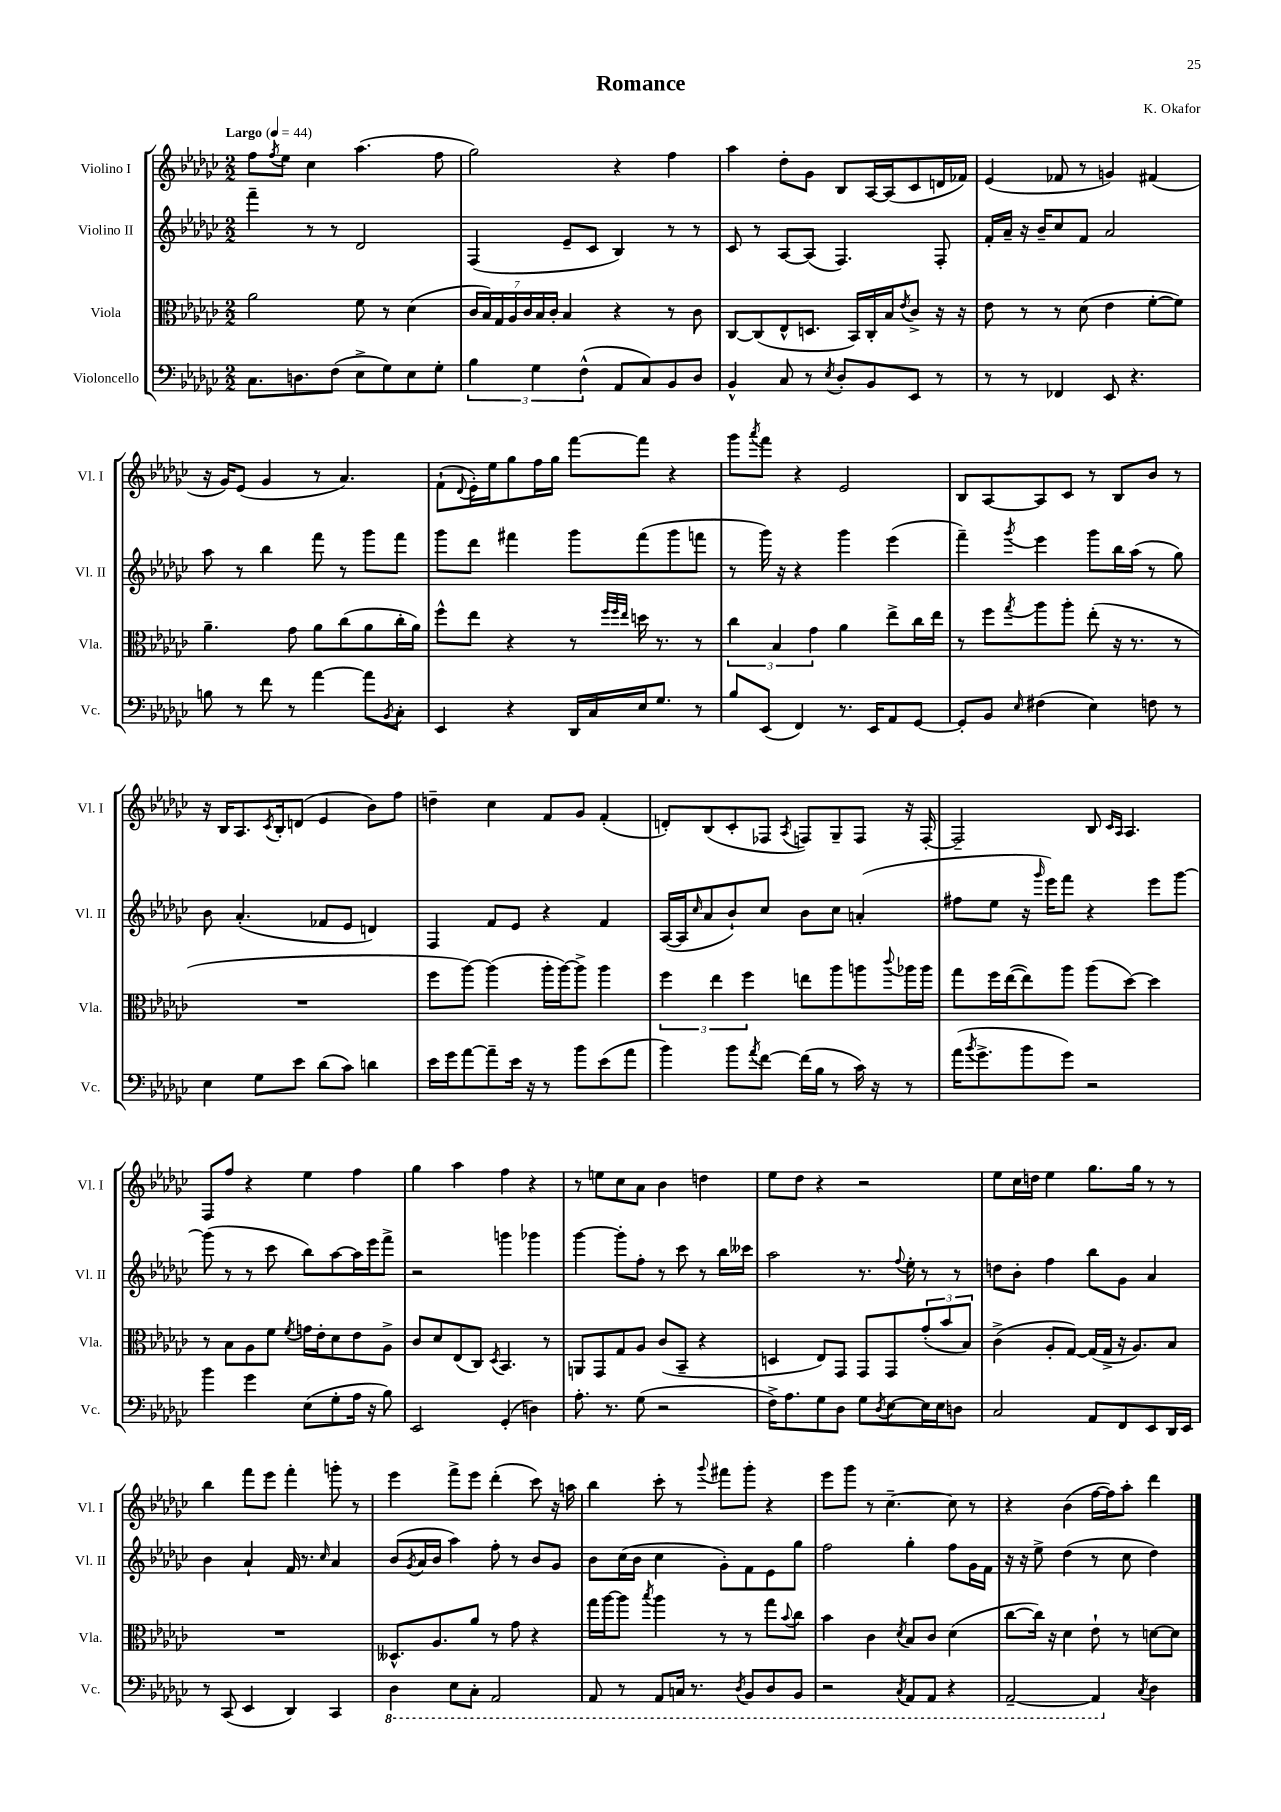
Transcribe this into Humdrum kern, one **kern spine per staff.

**kern	**kern	**kern	**kern
*staff4	*staff3	*staff2	*staff1
*clefF4	*clefC3	*clefG2	*clefG2
*k[b-e-a-d-g-c-]	*k[b-e-a-d-g-c-]	*k[b-e-a-d-g-c-]	*k[b-e-a-d-g-c-]
*M2/2	*M2/2	*M2/2	*M2/2
*MM44	*MM44	*MM44	*MM44
8.C-\L	2a-\	4fff~\	8ff\L
.	.	.	8qff/
.	.	.	8ee-\J
8.D\	.	.	.
.	.	8r	4cc-\
(8F\J	.	8r	.
8E-^\L	8f\	2d-/	(4.aa-\
8G-\)	8r	.	.
8E-\	(4d-\	.	.
8G-'\J	.	.	8ff\
=	=	=	=
6B-\	28c-/LL	(4F/	2gg-\)
.	28B-/)	.	.
.	28G-/	.	.
.	28A-/	.	.
.	28c-/	.	.
6G-\	.	.	.
.	28B-/	.	.
.	28c-'/JJ	.	.
.	4B-/	8e-~/L	.
(6F^^\	.	.	.
.	.	8c-/J	.
8AA-/L	4r	4B-/)	4r
8C-/)	.	.	.
8BB-/	8r	8r	4ff\
8D-/J	8c-\	8r	.
=	=	=	=
4BB-^^/	[8C-/L	8c-/	4aa-\
.	(8C-/]	8r	.
8C-/	8E-^^/	[8A-/L	8dd-'\L
8r	8.D/J	(8A-/]J	8g-\J
8qE-/	.	.	.
8D-'/L	.	4.F/)	8B-/L
.	16BB-/LL)	.	.
8BB-/	16C-'/	.	[16A-/L
.	16B-/J	.	(16A-/]J
.	8qe-/	.	.
8EE-/J	8c-^/J	.	8c-/
8r	16r	8F'/	16d/L
.	16r	.	16f-/JJ)
=	=	=	=
8r	8e-\	16f'/LL	(4e-/
.	.	16a-~/JJ	.
8r	8r	16r	.
.	.	16b-~/LK	.
4FF-/	8r	8cc-/	8f-/
.	(8d-\	8f/J	8r
8EE-/	4e-\	2a-/	4g/)
4.r	.	.	.
.	[8f'\L	.	(4f#/
.	8f\]J)	.	.
=	=	=	=
8B\	4.a-~\	8aa-\	16r
.	.	.	16g-/LK)
8r	.	8r	(8e-/J
8f\	.	4bb-\	4g-/
8r	8g-\	.	.
[4a-\	8a-\L	8fff\	8r
.	(8cc-\	8r	4.a-/)
8a-\]L	8a-\	8ggg-\L	.
8qBB-/	.	.	.
8C-'\J	16cc-'\L	8fff\J	.
.	16a-\JJ)	.	.
=	=	=	=
4EE-/	8ff^^\L	8ggg-\L	(8f`\L
.	.	.	8qqd-/
.	8ee-\J	8ddd-\J	16e-'\L)
.	.	.	16ee-\J
4r	4r	4fff#\	8gg-\
.	.	.	16ff\L
.	.	.	16gg-\JJ
16DD-/LL	8r	8ggg-\L	[8fff\L
16C-/	.	.	.
.	32qqff/LLL	.	.
.	32qqff/	.	.
.	32qqee-/JJJ	.	.
16E-/J	16dd\	(8fff#\	8fff\]J
8.G-/J	8.r	.	.
.	.	8ggg-\	4r
8r	8r	8fff\J	.
=	=	=	=
8B-/L	6cc-\	8r	8ggg-\L
.	.	.	8qaaa-/
(8EE-/J	.	16ggg-\)	8fff\J
.	6B-/	.	.
.	.	16r	.
4FF/)	.	4r	4r
.	6g-\	.	.
8.r	4a-\	4ggg-\	2e-/
16EE-/LK	.	.	.
8AA-/	8ee-^\L	(4eee-\	.
[8GG-/J	16cc-\L	.	.
.	16ee-\JJ	.	.
=	=	=	=
8GG-'/]L	8r	4fff~\)	8B-/L
8BB-/J	8ff\L	.	[8A-/
16qqE-/	8qgg-/	8qggg-/	.
(4F#\	8aa-\	4eee-\	8A-/]
.	8aa-'\J	.	8c-/J
4E-\)	(8ee-'\	8ggg-\L	8r
.	16r	16bb-\L	8B-/L
.	8.r	(16aa-\JJ	.
8F\	.	8r	8b-/J
8r	8r	8gg-\)	8r
=	=	=	=
4E-\	1r	8b-\	16r
.	.	.	16B-/LK
.	.	(4.a-'/	8.A-/
8G-\L	.	.	.
.	.	.	8qc-/
.	.	.	16B-'/k
8e-\J	.	.	(8d/J
(8d-\L	.	8f-/L	4e-/
8c-\J)	.	8e-/J	.
4d\	.	4d/)	8b-\L)
.	.	.	8ff\J
=	=	=	=
16e-\LL	8ff\L	4F/	4dd~\
16g-\J	.	.	.
[8a-\	[8aa-\J)	.	.
8a-~\]	(4aa-\]	8f/L	4cc-\
16e-\Jk	.	8e-/J	.
16r	.	.	.
8r	16aa-'\LL	4r	8f/L
.	[16aa-\J)	.	.
8b-\L	8aa-^\]J	.	8g-/J
(8e-\	4aa-\	4f/	(4f'/
8a-\J	.	.	.
=	=	=	=
4b-\)	6ff\	([16A-/LL	8d'/L)
.	.	16A-/]J	.
.	.	16qqcc-/	.
.	.	8a-/	(8B-/
.	6ee-\	.	.
8b-\L	.	8b-`/)	8c-'/
.	6ff\	.	.
8qa-/	.	.	.
[8f\J	.	8cc-/J	8F-/J
.	.	.	8qA-/
(16f\]LL	8ee\L	8b-\L	8F/L)
16B-\JJ	.	.	.
8r	8aa-\	8cc-\J	8G-~/
16c-\)	8aa\	(4a'/	8F/J
16r	.	.	.
.	8qqccc-/	.	.
8r	16aa-\L	.	16r
.	16aa-\JJ	.	[16F'/
=	=	=	=
(16a-\LK	8gg-\L	8ff#\L	2F~/]
8qb-/	.	.	.
8.g-^\	.	.	.
.	16ff\L	8ee-\J	.
.	([16ee-\J	.	.
8b-\	8ee-\])	16r	.
.	.	16qqggg-/	.
.	.	16eee-\LK)	.
8g-\J)	8aa-\J	8fff\J	.
2r	(8aa-\L	4r	8B-/
.	.	.	16qqc-/LL
.	.	.	16qqA-/JJ
.	[8dd-\J)	.	4.A-/
.	4dd-\]	8eee-\L	.
.	.	[8ggg-\J	.
=	=	=	=
4b-\	8r	(8ggg-\]	8F/L
.	8B-\L	8r	8ff/J
4g-\	8A-\	8r	4r
.	8f\J	8ccc-\	.
.	8qf/	.	.
(8E-\L	16g\LL	8bb-\L)	4ee-\
.	16e-'\J	.	.
8G-'\	8d-\	[8aa-\	.
16A-\Jk	8e-\	16aa-\]L	4ff\
16r	.	16eee-\J	.
8B-\)	8A-^\J	8fff^\J	.
=	=	=	=
2EE-/	8c-/L	2r	4gg-\
.	8d-/	.	.
.	(8E-/	.	4aa-\
.	8C-/J)	.	.
.	8qD-/	.	.
(4GG-'/	4.BB-/	4ggg\	4ff\
4D\)	.	4ggg-\	4r
.	8r	.	.
=	=	=	=
8.A-'\	8AA/L	[4ggg-\	8r
.	8GG-/	.	8ee\L
8.r	.	.	.
.	8G-/	8ggg-'\]L	8cc-\
(8G-\	8A-/J	8ff'\J	8a-\J
2r	(8c-/L	8r	4b-\
.	8BB-~/J	8ccc-\	.
.	4r	8r	4dd\
.	.	16bb-\LL	.
.	.	16ccc--\JJ	.
=	=	=	=
16F^\LK)	4D/	2aa-\	8ee-\L
8.A-\	.	.	.
.	.	.	8dd-\J
8G-\	8E-/L)	.	4r
8D-\J	8GG-/J	.	.
8G-\L	8GG-/L	8.r	2r
8qD-/	.	.	.
[8E-\	8GG-/	.	.
.	.	8qqff/	.
.	.	16ee-'\	.
16E-\]L	(12g-'/	8r	.
16E-\J	.	.	.
.	12b-/	.	.
8D\J	.	8r	.
.	12B-/J)	.	.
=	=	=	=
2C-/	(4c-^\	8dd\L	8ee-\L
.	.	8b-'\J	16cc-\L
.	.	.	16dd\JJ
.	8A-'/L	4ff\	4ee-\
.	[8G-/J)	.	.
8AA-/L	(16G-/]LL	8bb-\L	8.gg-\L
.	16G-^/JJ	.	.
8FF/	16r	8g-\J	.
.	8.A-/L)	.	16gg-\Jk
8EE-/	.	4a-/	8r
16DD-/L	8B-/J	.	8r
16EE-/JJ	.	.	.
=	=	=	=
8r	1r	4b-\	4bb-\
(8CC-/	.	.	.
4EE-/	.	4a-`/	8fff\L
.	.	.	8eee-\J
4DD-/)	.	16f/	4fff'\
.	.	8.r	.
.	.	16qqcc-/	.
4CC-/	.	4a-/	8ggg'\
.	.	.	8r
=	=	=	=
4DD-\	8.D--^^/L	(8b-/L	4eee-\
.	.	8qg-/	.
.	.	16a-/L	.
.	8.A-/	16b-/JJ	.
8EE-\L	.	4aa-\)	8fff^\L
8CC-'\J	8a-/J	.	8eee-\J
2AAA-/	8r	8ff'\	(4ddd-'\
.	8g-\	8r	.
.	4r	8b-/L	8ccc-\)
.	.	8g-/J	16r
.	.	.	16aa\
=	=	=	=
8AAA-/	16gg-\LL	8b-\L	4bb-\
.	[16aa-\J	.	.
8r	8aa-\]J	(16cc-\L	.
.	.	16b-\JJ	.
.	8qbb-/	.	.
8AAA-/L	4aa-\	4cc-\	8ccc-'\
16CC/Jk	.	.	8r
8.r	.	.	.
.	.	.	8qqggg-/
.	8r	8g-'\L)	8fff#\L
8qDD-/	.	.	.
8BBB-/L	8r	8f\	8ggg-'\J
8DD-/	8gg-\L	8e-\	4r
.	8qqb-/	.	.
8BBB-/J	8cc-\J	8gg-\J	.
=	=	=	=
2r	4b-\	2ff\	8eee-\L
.	.	.	8ggg-\J
.	4c-\	.	8r
.	.	.	[4.cc-~\
8qCC-/	8qd-/	.	.
8AAA-/L	8B-/L	4gg-'\	.
8AAA-/J	8c-/J	.	.
4r	(4d-\	8ff\L	8cc-\]
.	.	16g-\L	8r
.	.	16f\JJ	.
=	=	=	=
[2AAA-~/	[8cc-\L	16r	4r
.	.	16r	.
.	16cc-\]Jk)	8ee-^\	.
.	16r	.	.
.	4d-\	(4dd-\	(4b-\
4AAA-/]	8e-`\	8r	[16ff\LL
.	.	.	16ff\]J)
.	8r	8cc-\	8aa-'\J
8qC-/	.	.	.
4D-\	[8d\L	4dd-\)	4ddd-\
.	8d\]J	.	.
==	==	==	==
*-	*-	*-	*-
